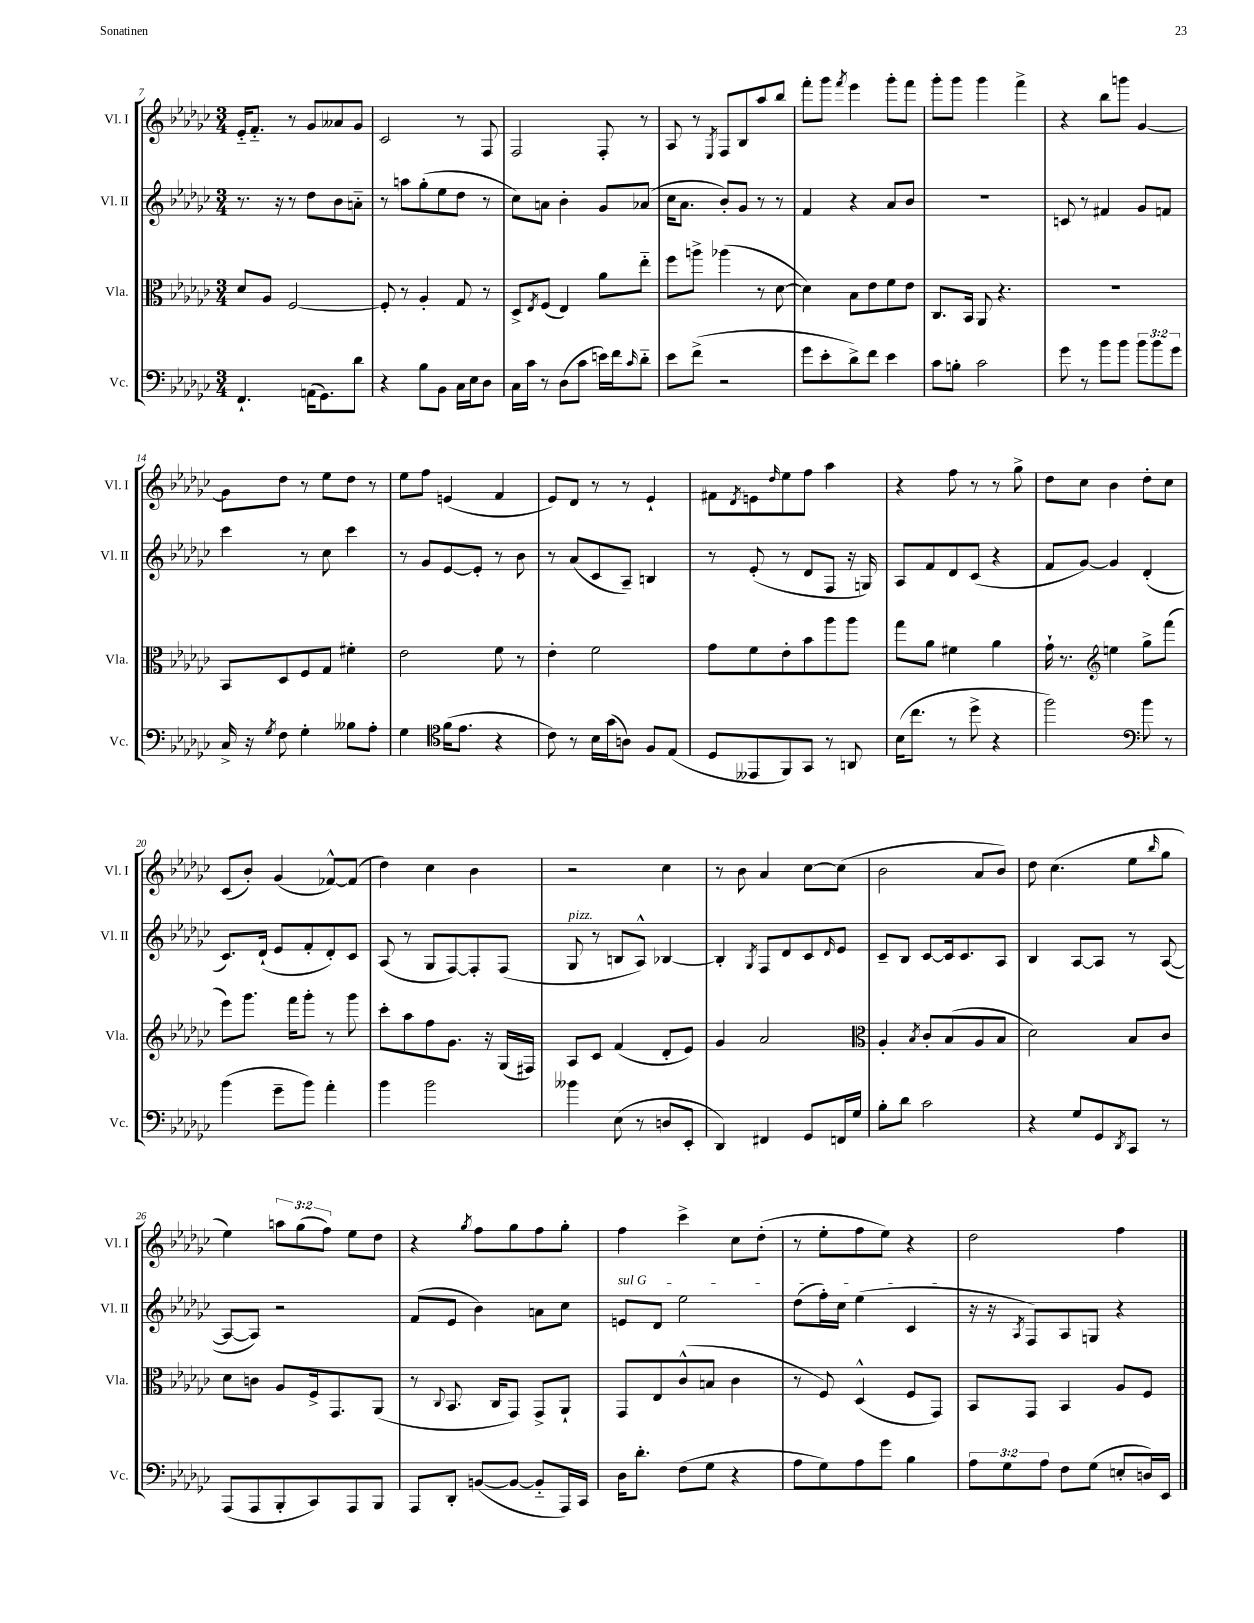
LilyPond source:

<<
\new StaffGroup <<
\new Staff = "s0" \with { instrumentName = "Vl. I" shortInstrumentName = "Vl. I" } {
    \clef treble \key ges \major \numericTimeSignature \time 3/4 \override Staff.TupletNumber.text = #tuplet-number::calc-fraction-text
    ees'16-_ f'8.-_ r8 ges'8 aeses'8 ges'8 |
    ces'2 r8 f8 |
    f2 f8-. r8 |
    aes8 r8 \acciaccatura { ees8 } f8 bes8 aes''8 bes''8 |
    f'''8-. ges'''8 \acciaccatura { f'''8 } ees'''4 ges'''8-. f'''8 |
    ges'''8-. ges'''8 ges'''4 f'''4-> |
    r4 bes''8 g'''8 ges'4~ |
    ges'8 des''8 r8 ees''8 des''8 r8 |
    ees''8 f''8 e'4( f'4 |
    ees'8) des'8 r8 r8 ees'4-! |
    fis'8 \acciaccatura { des'8 } e'8 \grace { des''16 } ees''8 f''8 aes''4 |
    r4 f''8 r8 r8 ges''8-> |
    des''8 ces''8 bes'4 des''8-. ces''8 |
    ces'8( bes'8-.) ges'4( fes'8~-^) fes'8( |
    des''4) ces''4 bes'4 |
    r2 ces''4 |
    r8 bes'8 aes'4 ces''8~ ces''8( |
    bes'2 aes'8 bes'8) |
    des''8 ces''4.( ees''8 \grace { bes''16 } ges''8 |
    ees''4) \tuplet 3/2 { a''8 ges''8( f''8) } ees''8 des''8 |
    r4 \acciaccatura { ges''8 } f''8 ges''8 f''8 ges''8-. |
    f''4 ces'''4-> ces''8 des''8-.( |
    r8 ees''8-. f''8 ees''8) r4 |
    des''2 f''4 \bar "|." |
}
\new Staff = "s1" \with { instrumentName = "Vl. II" shortInstrumentName = "Vl. II" } {
    \clef treble \key ges \major \numericTimeSignature \time 3/4
    r8. r16 r8 des''8 bes'8 a'8-_ |
    r8 a''8 ges''8-.( ees''8 des''8 r8 |
    ces''8) a'8 bes'4-. ges'8 aes'8( |
    ces''16 aes'8. bes'8-.) ges'8 r8 r8 |
    f'4 r4 aes'8 bes'8 |
    R2. |
    c'8 r8 fis'4 ges'8 f'8 |
    ces'''4 r8 ces''8 ces'''4 |
    r8 ges'8 ees'8~ ees'8-. r8 bes'8 |
    r8 aes'8( ces'8 aes8--) b4 |
    r8 ees'8-.( r8 des'8 f8 r16 g16) |
    aes8 f'8 des'8 ces'8( r4 |
    f'8 ges'8~) ges'4 des'4-.( |
    ces'8.) des'16-!( ees'8 f'8-. des'8-.) ces'8 |
    aes8( r8 ges8 f8~) f8-. f8( |
    ges8^\markup { \italic "pizz." } r8 b8 aes8-^) bes4~ |
    bes4-. \acciaccatura { ges8 } f8 des'8 ces'8 \grace { des'16 } ees'8 |
    ces'8-- bes8 ces'8~ ces'16 ces'8. aes8 |
    bes4 aes8~ aes8 r8 aes8~( |
    aes8~ aes8) r2 |
    f'8( ees'8 bes'4) a'8 ces''8 |
    \once \override TextSpanner.bound-details.left.text = \markup { \italic "sul G" } e'8\startTextSpan des'8 ees''2 |
    des''8( f''16-.) ces''16 ees''4( ces'4\stopTextSpan |
    r16 r16 \acciaccatura { aes8 } f8) aes8 g8 r4 \bar "|." |
}
\new Staff = "s2" \with { instrumentName = "Vla." shortInstrumentName = "Vla." } {
    \clef alto \key ges \major \numericTimeSignature \time 3/4
    des'8 aes8 f2~ |
    f8-. r8 aes4-. ges8 r8 |
    des8-> \acciaccatura { ees8 } f8( ees4) aes'8 ees''8-_ |
    f''8 a''8-> aes''4( r8 des'8~ |
    des'4) bes8 ees'8 f'8 ees'8 |
    ces8. bes,16 aes,8 r4. |
    R2. |
    bes,8 des8 f8 ges8 fis'4-. |
    ees'2 f'8 r8 |
    ees'4-. f'2 |
    ges'8 f'8 ees'8-. bes'8 aes''8 aes''8 |
    ges''8 aes'8 fis'4 aes'4 |
    ges'16-! r8. \clef treble e''4 ges''8-> f'''8( |
    ees'''8) ges'''8. f'''16 ges'''8-. r8 ges'''8 |
    ces'''8-. aes''8 f''8 ges'8. r16 ges16( fis16) |
    aes8 ces'8 f'4( des'8-. ees'8) |
    ges'4 aes'2 |
    \clef alto aes4-. \acciaccatura { bes8 } ces'8-. bes8( aes8 bes8 |
    des'2) bes8 ces'8 |
    des'8 c'8 aes8 f16-> ges,8. aes,8( |
    r8 \appoggiatura { ces8 } bes,8. ces16 ges,8) ges,8-> aes,8-! |
    ges,8 ees8 ces'8-^( b8 ces'4 |
    r8 f8) des4-^( f8 ges,8) |
    bes,8 ges,8 bes,4 aes8 f8 \bar "|." |
}
\new Staff = "s3" \with { instrumentName = "Vc." shortInstrumentName = "Vc." } {
    \clef bass \key ges \major \numericTimeSignature \time 3/4 \override Staff.TupletNumber.text = #tuplet-number::calc-fraction-text
    f,4.-! a,16( ges,8.) des'8 |
    r4 bes8 bes,8 ces16 ees16 des8 |
    ces16 ces'16 r8 des8( ces'8 e'16) f'16 \grace { ces'16 } des'8-_ |
    ees'8 f'8->( r2 |
    ges'8 ees'8-. des'8->) f'8 ees'4 |
    ces'8 b8-. ces'2 |
    ges'8 r8 bes'8 bes'8 \tuplet 3/2 { bes'8 bes'8 ges'8 } |
    ces16-> r16 \acciaccatura { ges8 } f8 ges4-. beses8 aes8-. |
    ges4 \clef tenor f'16( ees'8. r4 |
    ces'8) r8 bes16 ges'16( a8) f8 ees8( |
    des8 eeses,8 f,8) ges,8 r8 a,8 |
    bes16( ces''8. r8 des''8-> r4 |
    f''2) \clef bass bes'8 r8 |
    bes'4( ges'8-- bes'8) aes'4-. |
    bes'4 bes'2 |
    beses'4 ees8( r8 d8 ees,8-. |
    des,4) fis,4 ges,8 f,16 ges16 |
    bes8-. des'8 ces'2 |
    r4 ges8 ges,8 \acciaccatura { des,8 } ces,8 r8 |
    aes,,8( aes,,8 bes,,8-. ces,8) aes,,8 bes,,8 |
    aes,,8 des,8-. b,8~( b,8~ b,8-_ aes,,16) ces,16 |
    des16 des'8.-. f8( ges8 r4 |
    aes8 ges8) aes8 ges'8 bes4 |
    \tuplet 3/2 { aes8 ges8 aes8 } f8 ges8( e8-. d16) ees,16 \bar "|." |
}
>>
>>
\layout { \context { \Score currentBarNumber = #7 } }
